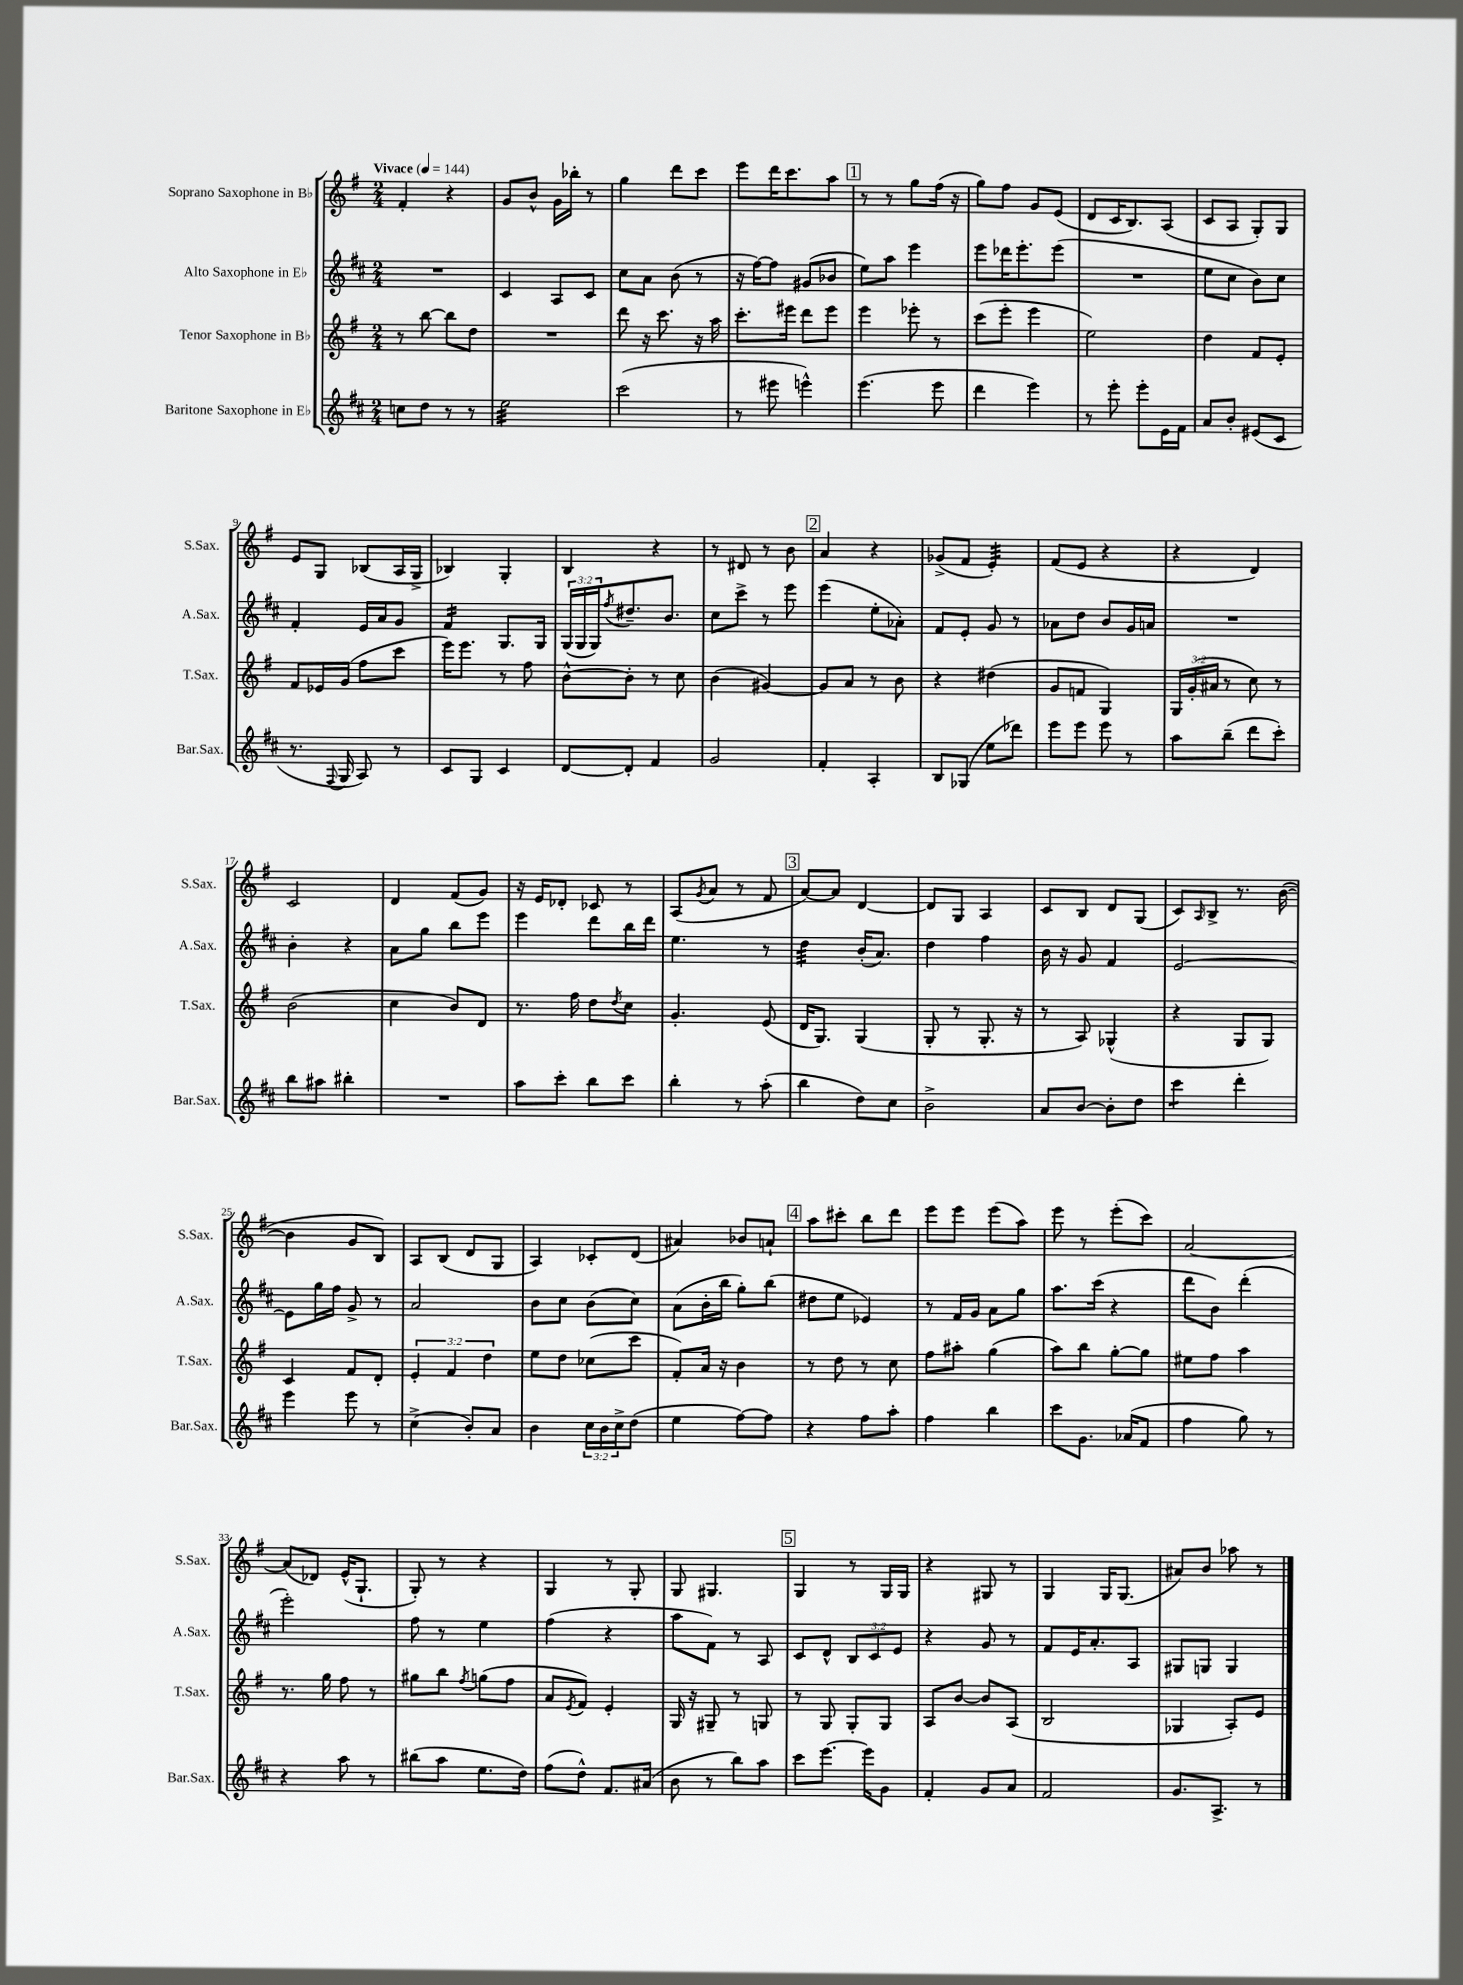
<<
\new StaffGroup <<
\new Staff = "s0" \with { instrumentName = "Soprano Saxophone in Bb" shortInstrumentName = "S.Sax." } {
    \clef treble \key g \major \numericTimeSignature \time 2/4 \tempo "Vivace" 4 = 144
    fis'4-. r4 |
    g'8 b'8-^ g'16 bes''16-. r8 |
    g''4 d'''8 c'''8 |
    e'''8 d'''16 c'''8. a''8 |
    \mark \markup { \box "1" } r8 r8 g''8 fis''16( r16 |
    g''8) fis''8 g'8 e'8( |
    d'8 c'16 b8.) a8( |
    c'8 a8 g8-.) g8 |
    e'8 g8 bes8( a16 g16-> |
    bes4) g4-. |
    b4 r4 |
    r8 dis'8 r8 b'8 |
    \mark \markup { \box "2" } a'4 r4 |
    ges'8->( fis'8 e'4:32-.) |
    fis'8( e'8 r4 |
    r4 d'4) |
    c'2 |
    d'4 fis'8( g'8) |
    r16 e'16 des'8-. ces'8 r8 |
    a8( \acciaccatura { g'8 } a'8 r8 fis'8 |
    \mark \markup { \box "3" } a'8~) a'8 d'4~ |
    d'8 g8 a4 |
    c'8 b8 d'8 g8( |
    c'8) \grace { a16 } b8-> r8. b'16~( |
    b'4 g'8 b8) |
    a8 b8( d'8 g8 |
    a4) ces'8-. d'8( |
    ais'4) bes'8 a'8-! |
    \mark \markup { \box "4" } a''8 cis'''8-. b''8 d'''8 |
    e'''8 e'''8 e'''8( a''8) |
    e'''8 r8 e'''8-.( c'''8) |
    a'2~ |
    a'8( des'8) e'16-^( g8.-! |
    g8-.) r8 r4 |
    g4 r8 g8-. |
    g8 gis4. |
    \mark \markup { \box "5" } g4 r8 g16 g16 |
    r4 gis8 r8 |
    g4 g16 g8.( |
    ais'8) b'8 aes''8 r8 \bar "|." |
}
\new Staff = "s1" \with { instrumentName = "Alto Saxophone in Eb" shortInstrumentName = "A.Sax." } {
    \clef treble \key d \major \numericTimeSignature \time 2/4 \override Staff.TupletNumber.text = #tuplet-number::calc-fraction-text
    R2 |
    cis'4 a8 cis'8 |
    cis''8 a'8 b'8( r8 |
    r16 fis''16~) fis''8 gis'8( bes'8 |
    \mark \markup { \box "1" } e''8) a''8 e'''4 |
    e'''8 des'''16 e'''8.-. e'''8( |
    R2 |
    e''8 cis''8 b'8) cis''8 |
    fis'4-. e'16 a'16 g'8 |
    fis'4:16 g8. g16 |
    \tuplet 3/2 { g16( g16 g16) } \acciaccatura { fis''8 } dis''8.-- b'8. |
    cis''8 cis'''8-> r8 e'''8 |
    \mark \markup { \box "2" } e'''4( e''8-. aes'8-.) |
    fis'8 e'8-. g'8 r8 |
    aes'8 d''8 b'8 g'16 a'16 |
    R2 |
    b'4-. r4 |
    a'8 g''8 b''8 e'''8 |
    e'''4 d'''8 b''16 d'''16 |
    e''4. r8 |
    \mark \markup { \box "3" } d''4:32 b'16-.( a'8.) |
    d''4 fis''4 |
    b'16 r16 g'8 fis'4 |
    e'2~ |
    e'8 g''16 fis''16 g'8-> r8 |
    a'2 |
    b'8 cis''8 b'8( cis''8) |
    a'8( b'16-. b''16 g''8-.) b''8( |
    \mark \markup { \box "4" } dis''8 e''8 ees'4) |
    r8 fis'16 g'16 a'8 g''8 |
    a''8. cis'''16( r4 |
    d'''8 b'8) d'''4-.( |
    e'''2-.) |
    fis''8 r8 e''4 |
    fis''4( r4 |
    a''8 fis'8) r8 a8 |
    \mark \markup { \box "5" } cis'8 d'8-^ \tuplet 3/2 { b8 cis'8 e'8 } |
    r4 g'8 r8 |
    fis'8 e'16 a'8.-. a8 |
    gis8 g8 g4 \bar "|." |
}
\new Staff = "s2" \with { instrumentName = "Tenor Saxophone in Bb" shortInstrumentName = "T.Sax." } {
    \clef treble \key g \major \numericTimeSignature \time 2/4 \override Staff.TupletNumber.text = #tuplet-number::calc-fraction-text
    r8 b''8~ b''8 d''8 |
    R2 |
    d'''8 r16 c'''8. r16 a''16 |
    c'''8.-. eis'''16 d'''8 eis'''8 |
    \mark \markup { \box "1" } e'''4 ees'''8-. r8 |
    c'''8( e'''8-. e'''4 |
    e''2) |
    d''4 fis'8 e'8-. |
    fis'8 ees'16 g'16( fis''8 c'''8 |
    e'''16) e'''8. r8 fis''8 |
    b'8~-^ b'8-. r8 c''8 |
    b'4( gis'4~) |
    \mark \markup { \box "2" } gis'8 a'8 r8 b'8 |
    r4 dis''4( |
    g'8 f'8 g4) |
    \tuplet 3/2 { g16 g'16-.( ais'16 } r8 c''8) r8 |
    b'2( |
    c''4 b'8) d'8 |
    r8. fis''16 d''8 \acciaccatura { d''8 } c''8 |
    g'4.-. e'8( |
    \mark \markup { \box "3" } d'16 g8.) g4( |
    g8-. r8 g8.-. r16 |
    r8 a8) ges4-^( |
    r4 g8 g8) |
    c'4 fis'8 d'8-. |
    \tuplet 3/2 { e'4-. fis'4 d''4 } |
    e''8 d''8 ces''8( c'''8 |
    fis'8-.) a'16 r16 b'4 |
    \mark \markup { \box "4" } r8 d''8 r8 c''8 |
    fis''8 ais''8-. g''4( |
    a''8) b''8 g''8~-. g''8 |
    eis''8 fis''8 a''4 |
    r8. g''16 fis''8 r8 |
    gis''8 b''8 \acciaccatura { fis''8 } g''8( fis''8 |
    a'8 \acciaccatura { e'8 } fis'8) e'4-. |
    g16 r16 gis8-- r8 g8 |
    \mark \markup { \box "5" } r8 g8 g8-. g8 |
    a8 b'8~ b'8 a8( |
    b2 |
    ges4 a8-.) e'8 \bar "|." |
}
\new Staff = "s3" \with { instrumentName = "Baritone Saxophone in Eb" shortInstrumentName = "Bar.Sax." } {
    \clef treble \key d \major \numericTimeSignature \time 2/4 \override Staff.TupletNumber.text = #tuplet-number::calc-fraction-text
    c''8 d''8 r8 r8 |
    e''2:32 |
    cis'''2( |
    r8 eis'''8 e'''4-^) |
    \mark \markup { \box "1" } e'''4.( e'''8 |
    d'''4 e'''4) |
    r8 e'''8-. e'''8-. e'16 fis'16 |
    a'8 b'8-. eis'8( cis'8 |
    r8. \appoggiatura { fis8 } g16 a8) r8 |
    cis'8 g8 cis'4 |
    d'8~ d'8-. fis'4 |
    g'2 |
    \mark \markup { \box "2" } fis'4-. a4-. |
    b8 ges8( e''8 des'''8) |
    e'''8 e'''8 e'''8 r8 |
    a''8 b''8--( d'''8 cis'''8-.) |
    b''8 ais''8 bis''4-. |
    R2 |
    a''8 cis'''8-. b''8 cis'''8 |
    b''4-. r8 a''8-.( |
    \mark \markup { \box "3" } b''4 d''8) cis''8 |
    b'2-> |
    a'8 b'8~ b'8-. d''8 |
    cis'''4:8 d'''4-. |
    e'''4 e'''8 r8 |
    cis''4->( b'8-.) a'8 |
    b'4 \tuplet 3/2 { cis''16 b'16 cis''16-> } d''8( |
    e''4 fis''8~) fis''8 |
    \mark \markup { \box "4" } r4 fis''8 a''8-. |
    fis''4 b''4 |
    cis'''8 g'8. aes'16( fis'8 |
    fis''4 g''8) r8 |
    r4 a''8 r8 |
    bis''8( a''8 e''8. d''16) |
    fis''8( d''8-^) fis'8. ais'16( |
    b'8 r8 b''8) a''8 |
    \mark \markup { \box "5" } cis'''8 e'''8.~ e'''16 g'8 |
    fis'4-. g'8 a'8 |
    fis'2 |
    g'8. a8.-> r8 \bar "|." |
}
>>
>>
